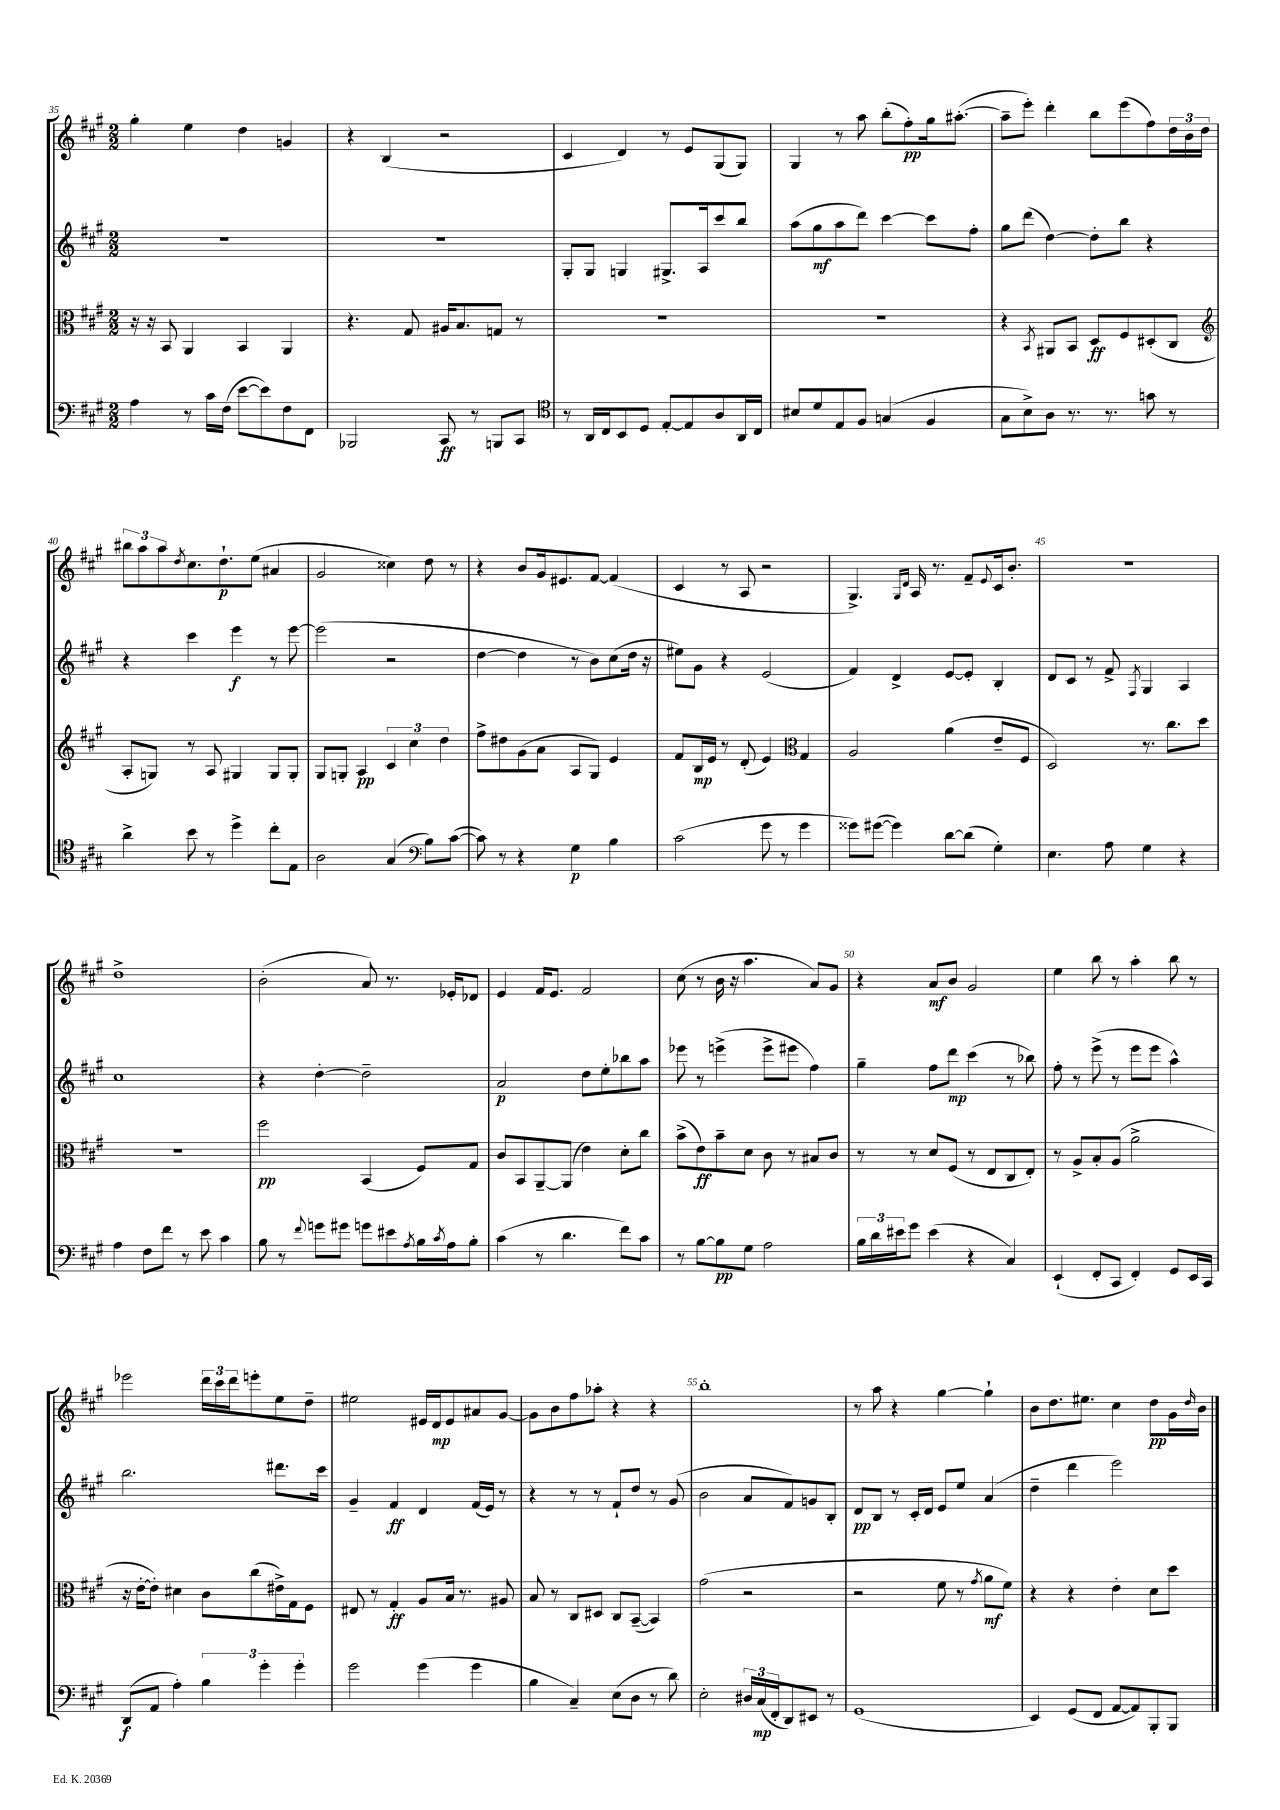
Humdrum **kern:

**kern	**kern	**kern	**kern
*staff4	*staff3	*staff2	*staff1
*clefF4	*clefC3	*clefG2	*clefG2
*k[f#c#g#]	*k[f#c#g#]	*k[f#c#g#]	*k[f#c#g#]
*M2/2	*M2/2	*M2/2	*M2/2
4A	16r	1r	4gg#'
.	16r	.	.
.	8BB	.	.
8r	4AA	.	4ee
16c#	.	.	.
(16F#	.	.	.
[8e	4BB	.	4dd
8e])	.	.	.
8F#	4AA	.	4g
8FF#	.	.	.
=	=	=	=
2BBB-	4.r	1r	4r
.	.	.	(4B
.	8G#	.	.
8CC#	16A#	.	2r
.	8.B	.	.
8r	.	.	.
8BBB	8G	.	.
8CC#	8r	.	.
=	=	=	=
*clefC4	*	*	*
8r	1r	8G#'	4c#
16AA	.	8G#	.
16C#	.	.	.
8BB	.	4G	4d)
8D	.	.	.
[8E'	.	8.G#^	8r
8E]	.	.	8e
.	.	16A	.
8A	.	8ccc#	(8G#
16AA	.	8bb	8G#)
16C#	.	.	.
=	=	=	=
8B#	1r	(8aa	4G#
8d	.	8gg#	.
8E	.	8aa	8r
8F#	.	8ddd)	8aa
(4G	.	[4ccc#	(8bb'
.	.	.	8ff#')
4F#	.	8ccc#]	16gg#
.	.	.	([8.aa#'
.	.	8ff#'	.
=	=	=	=
8G#	4r	8gg#	8aa#~]
8B^)	.	(8ddd	8eee')
.	8qBB	.	.
8A	8AA#	[4dd)	4ddd'
8.r	8BB	.	.
.	8D	8dd']	8bb
8.r	.	.	.
.	8F#	8bb	(8eee
8g	(8D#'	4r	8ff#)
8r	8C#	.	24dd
.	.	.	24b
.	.	.	24dd
=	=	=	=
*	*clefG2	*	*
4a^	8A'	4r	12bb#
.	.	.	12aa
.	8G)	.	.
.	.	.	12aa
.	.	.	8qdd
8b	8r	4ccc#	8.cc#
8r	8A	.	.
.	.	.	8.dd`
4dd^	4G#	4eee	.
.	.	.	(8ee
8cc#'	8G#	8r	4a#
8E	8G#'	[8eee	.
=	=	=	=
2A	8G#	(2eee]	2g#
.	8G'	.	.
.	4A	.	.
(4G#	6c#	2r	4cc##)
.	6cc#	.	.
*clefF4	*	*	*
8B)	.	.	8dd
.	6dd	.	.
([8c#	.	.	8r
=	=	=	=
8c#])	8ff#^	[4dd	4r
8r	8dd#	.	.
4r	(8g#	4dd]	8b
.	8a	.	16g#
.	.	.	8.e#
4G#	8A	8r	.
.	8G#)	8b)	[8f#
4B	4e	(8cc#	(4f#]
.	.	16dd	.
.	.	16r	.
=	=	=	=
(2c#	8f#	8ee#)	4c#
.	16B	8g#	.
.	16e	.	.
.	8r	4r	8r
.	(8d'	.	8A
8g#	4e)	(2e	2r
8r	.	.	.
*	*clefC3	*	*
4g#	4G#	.	.
=	=	=	=
8g##)	2A	4f#)	4.G#^)
([8g#	.	.	.
4g#])	.	4d^	.
.	.	.	16qqG#
.	.	.	16qqd
.	.	.	16A
.	.	.	8.r
[8d	(4a	[8e	.
(8d]	.	8e']	8f#~
.	.	.	8qqe
4G#')	8e~	4B'	16c#
.	.	.	8.b'
.	8F#	.	.
=	=	=	=
4.E	2D)	8d	1r
.	.	8c#	.
.	.	8r	.
8A	.	8f#^	.
.	.	8qF#	.
4G#	8.r	4G#	.
.	8.cc#	.	.
4r	.	4A	.
.	8dd	.	.
=	=	=	=
4A	1r	1cc#	1dd^
8F#	.	.	.
8f#	.	.	.
8r	.	.	.
8e	.	.	.
4c#	.	.	.
=	=	=	=
8B	2ff#	4r	(2b'
8r	.	.	.
8qqf#	.	.	.
8g	.	[4dd'	.
8g#	.	.	.
8g	(4BB	2dd~]	8a)
8e#	.	.	8.r
8qA	.	.	.
16B	8F#)	.	.
8qc#	.	.	.
16A	.	.	16e-'
8B'	8G#	.	8d-
=	=	=	=
(4c#	8c#	2a	4e
.	8BB	.	.
8r	[8AA~	.	16f#
.	.	.	8.e
4.d	(8AA]	.	.
.	4e)	8dd	2f#
.	.	8ee'	.
8f#)	8d'	8bb-	.
8c#	8cc#	8aa	.
=	=	=	=
8r	(8b^	8eee-	(8cc#
[8B	8e)	8r	8r
8B]	8b~	(4eee^	16b
.	.	.	16r
8G#	8d	.	4.aa
2A	8c#	8eee^	.
.	8r	8eee#	.
.	8B#	4ff#)	8a)
.	8c#	.	8g#
=	=	=	=
24B	8r	4gg#~	4r
24d	.	.	.
24e#	.	.	.
8g#	8r	.	.
(4e#	8d	8ff#	8a
.	(8F#	8ddd	8b
4r	8r	(4ccc#	2g#
.	8E	.	.
4C#)	8C#	8r	.
.	8E')	8bb-)	.
=	=	=	=
(4EE`	8r	8ff#'	4ee
.	8A^	8r	.
8FF#'	8B'	(8eee^	8bb
8CC#	(8A	8r	8r
4FF#')	2a^	8eee	4aa'
.	.	8eee	.
8GG#	.	4aa^^)	8bb
16EE	.	.	8r
16CC#	.	.	.
=	=	=	=
(8DD	16r	2.bb	2eee-
.	[16e'	.	.
8AA	8e'])	.	.
4A')	4d#	.	.
6B	8c#	.	24ddd
.	.	.	24ccc#
.	.	.	24ddd
.	(8cc#	.	8eee'
6g#'	.	.	.
.	16e#^)	8.ddd#	8ee
.	16G#	.	.
6g#'	.	.	.
.	8F#	.	8dd~
.	.	16ccc#	.
=	=	=	=
2g#	8E#	4g#~	2ee#
.	8r	.	.
.	4G#'	4f#	.
(4g#	8A	4d	16e#
.	.	.	16d
.	16B	.	8e#
.	8.r	.	.
4g#	.	(16f#	8a#
.	.	16e)	.
.	8A#	8r	[8g#
=	=	=	=
4B	8B	4r	8g#]
.	8r	.	8b
4C#~)	8C#	8r	8ff#
.	8D#	8r	8aa-'
(8E	8C#	8f#`	4r
8D	([8BB~	8dd	.
8r	4BB])	8r	4r
8d)	.	(8g#	.
=	=	=	=
2E'	(2g#	2b	1bb'
24D#	2r	8a	.
(24C#	.	.	.
24FF#'	.	.	.
8DD)	.	8f#)	.
8EE#	.	8g	.
8r	.	8B'	.
=	=	=	=
(1GG#	2r	8d	8r
.	.	8B	8aa
.	.	8r	4r
.	.	16c#'	.
.	.	16d	.
.	8f#	8e	[4gg#
.	8r	8ee	.
.	8qg#	.	.
.	8a	(4a	4gg#`]
.	8f#)	.	.
=	=	=	=
4EE)	4r	4dd~	8b
.	.	.	8.dd
(8GG#	4r	4ddd	.
.	.	.	8.ee#
8FF#	.	.	.
[8AA	4e'	2eee)	4cc#
8AA])	.	.	.
8BBB'	8d	.	8dd
8BBB	8dd	.	16g#
.	.	.	16qqdd
.	.	.	16b
==	==	==	==
*-	*-	*-	*-
